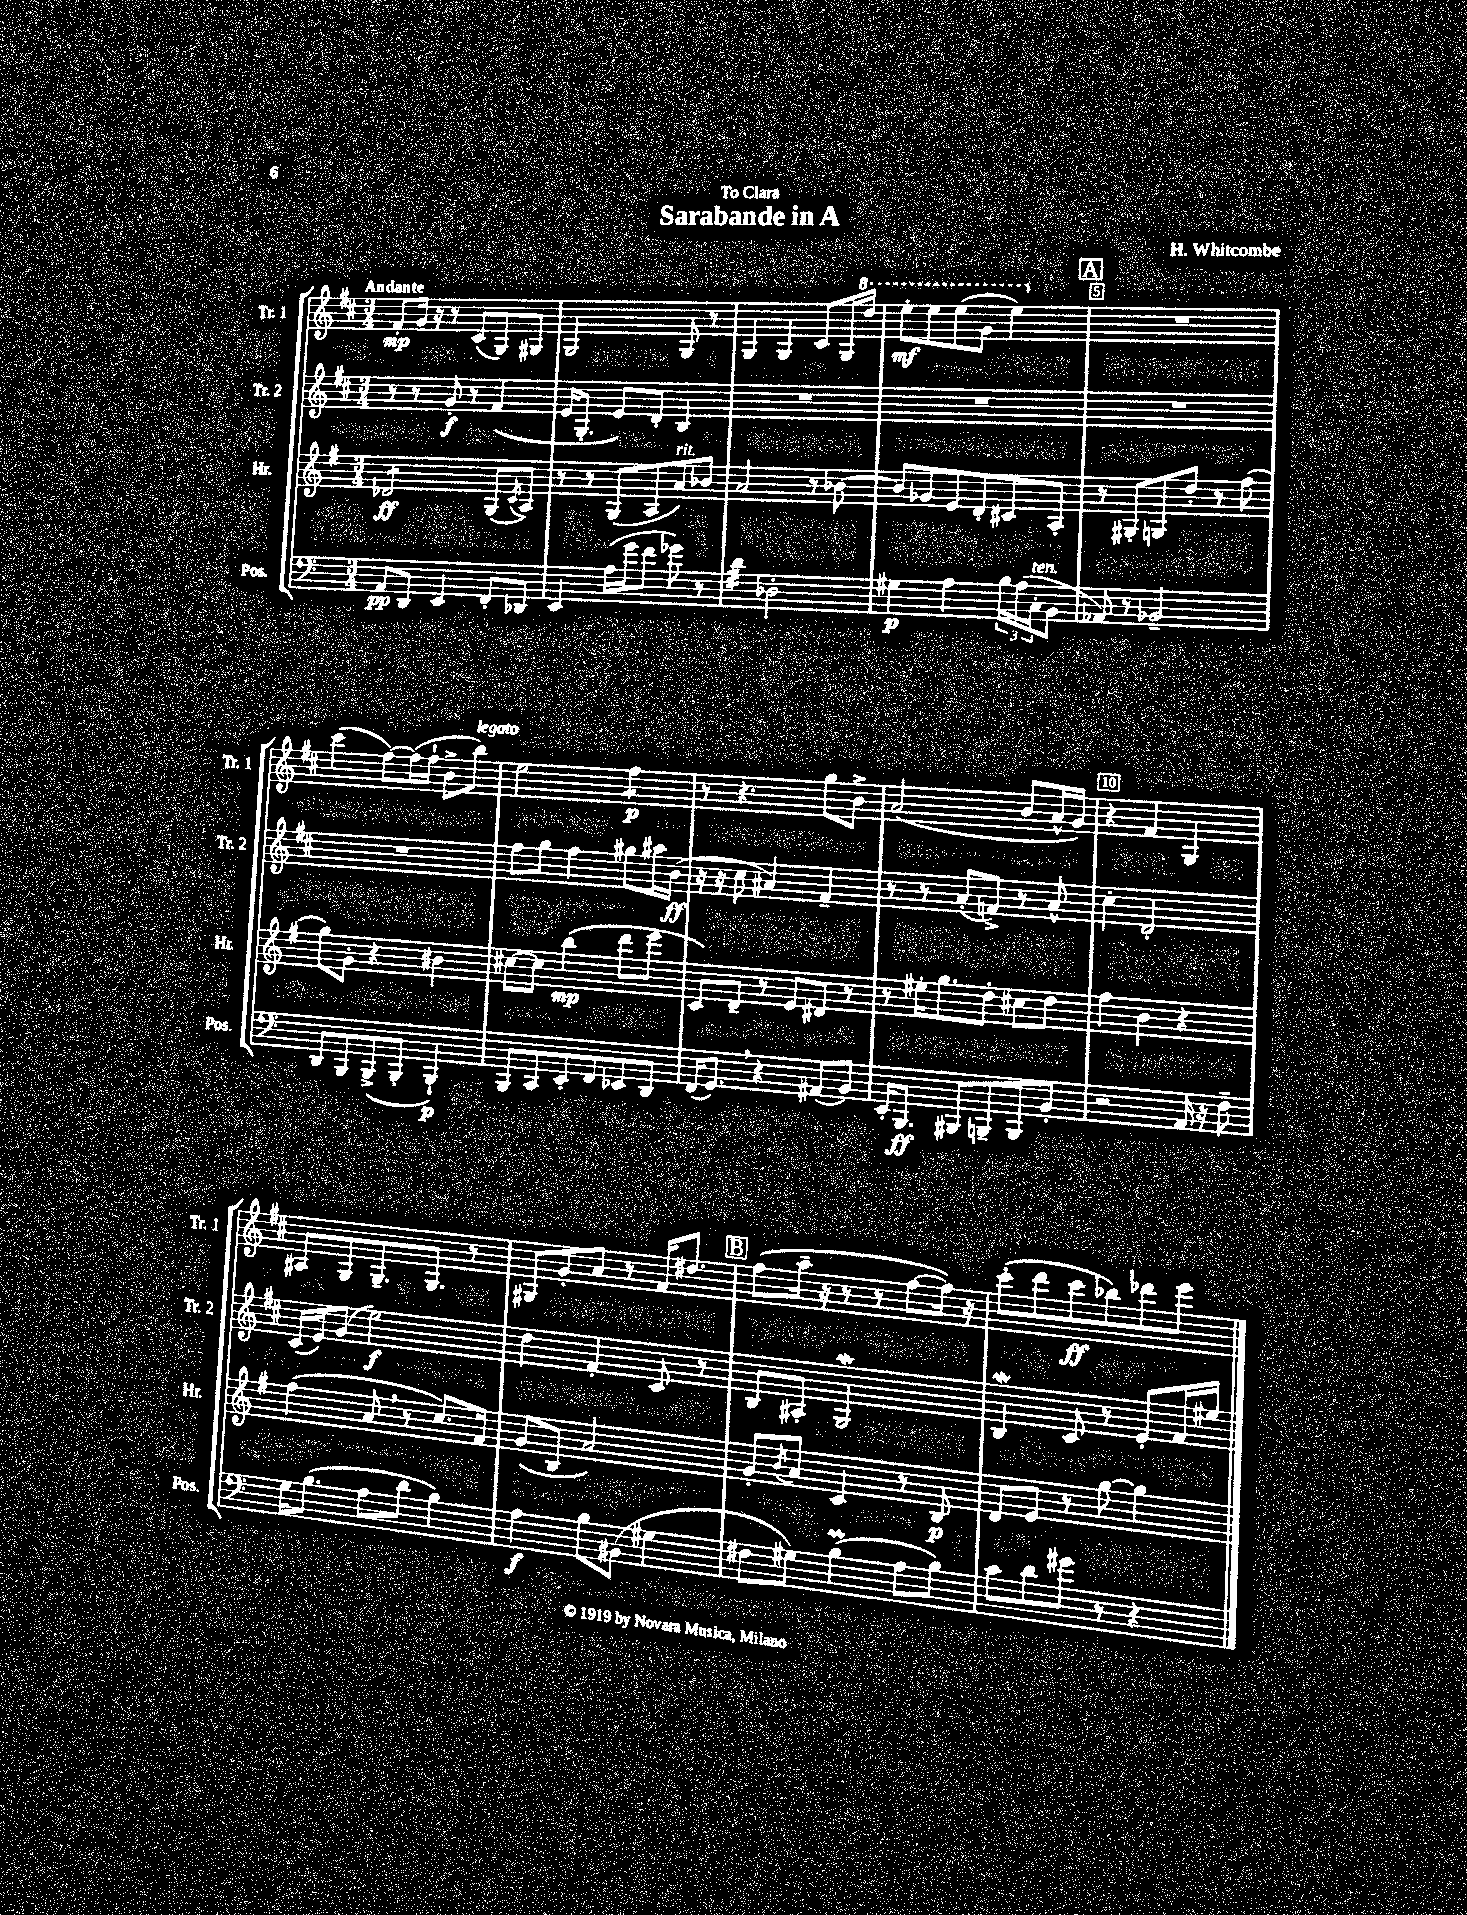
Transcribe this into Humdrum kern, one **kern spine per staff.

**kern	**kern	**kern	**kern
*staff4	*staff3	*staff2	*staff1
*clefF4	*clefG2	*clefG2	*clefG2
*k[]	*k[f#]	*k[f#c#]	*k[f#c#]
*M3/4	*M3/4	*M3/4	*M3/4
8AA/L	2d-/	8r	8f#'/L
8DD/J	.	8r	16g/Jk
.	.	.	16r
4EE/	.	8g'/	8r
.	.	8r	(8c#/L
8FF'/L	(8G/L	(4f#/	8G/)
.	8qc/	.	.
8DD-/J	8A/J)	.	8G#/J
=	=	=	=
4EE/	8r	16e/LK	2G/
.	.	8.G'/J	.
.	8r	.	.
(16A\LL	(8G/L	8e/L)	.
16g\J	.	.	.
8f\J	8A/	8d'/J	.
8g-\)	8a/)	4B/	8G/
8r	8b-/J	.	8r
=	=	=	=
4d\	2a/	2.r	4G/
2D-'\	.	.	4G/
.	8r	.	8c#/L
.	[8b-\	.	16G/L
.	.	.	16ddd/JJ
=	=	=	=
4G#\	8b-/]L	2.r	8eee'\L
.	8g-/	.	8eee\
4A\	8e/	.	(8eee\
.	8d'/	.	8gg\J
24B\LL	8c#/	.	4eee\)
(24A\	.	.	.
24C'\J	.	.	.
8BB\J	8A'/J	.	.
=	=	=	=
8AA-/)	8r	2.r	2.r
8r	8G#'/L	.	.
2BB-~/	8G/	.	.
.	8dd'/J	.	.
.	8r	.	.
.	(8ff#\	.	.
=	=	=	=
8DD/L	8gg\L)	2.r	(4ccc#\
8BBB/	8g'\J	.	.
(8BBB^/	4r	.	[8ff#\L)
8BBB'/J	.	.	(16ff#\]L
.	.	.	16ff#`\JJ
4BBB`/)	4b#\	.	8b^\L
.	.	.	8bb\J)
=	=	=	=
8BBB/L	[8cc#\L	8ff#\L	2ee\
8CC/	8cc#\]J	8gg\J	.
8EE'/	(4bb\	4ff#\	.
8FF/	.	.	.
8EE-/	8ddd\L	8gg#\L	4ff#\
8DD/J	8eee\J	16aa#\L	.
.	.	(16b\JJ	.
=	=	=	=
(16FF/LK	8c/L)	16r	8r
8.GG/J)	.	16r	.
.	8d~/J	8cc#\	4.r
4r	8r	4a#/)	.
.	8e/L	.	.
(8AA#/L	8d#/J	4f#~/	8gg\L
8BB/J)	8r	.	8b^\J
=	=	=	=
16EE'/LK	8r	8r	(2a/
8.BBB/J	.	.	.
.	16ee#'\LK	8r	.
.	8.gg\	.	.
8BBB#/L	.	(8a'/L	.
8BBB~/	8dd'\J	8f^/J)	.
8BBB/	8cc#\L	8r	8b/L
8BB'/J	8dd\J	8a^^/	16a^^/L
.	.	.	16g/JJ)
=	=	=	=
2r	4ff#\	4cc#'\	4r
.	4b\	2d'/	4f#/
16AA/	4r	.	4G/
16r	.	.	.
8F~\	.	.	.
=	=	=	=
16G\LK	(4ff#\	(16c#/LL	8A#/L
(8.B\J	.	16e/J)	.
.	.	(8g/J	8G/
8A\L	8a/	2ee\)	8.G~/
8d\J	8r	.	.
.	.	.	8.G/J
4B\)	8.cc/L)	.	.
.	.	.	8r
.	16f#/Jk	.	.
=	=	=	=
4A\	(8g/L	4dd\	8G#/L
.	8B/J	.	8g'/
8B\L	2a/)	4f#'/	8a/J
(8BB#\J	.	.	8r
4G#\	.	8c#/	16f#/LK
.	.	.	8.dd#/J
.	.	8r	.
=	=	=	=
8F#\L	8g'/L	8B/L	(8ff#\L
.	8qb/	.	.
8G#\J)	8a/J	8A#'/J	16aa~\Jk
.	.	.	16r
(4B\	4c/	2G/	8r
.	.	.	8r
8A\L	8r	.	[8ff#\L
8B\J)	8B/	.	16ff#\]Jk)
.	.	.	16r
=	=	=	=
8c\L	8d/L	4B/	(8ccc#'\L
8d\	8e/J	.	8ddd\
8g#\J	8r	8c#/	8ccc#\
8r	[8gg\	8r	8bb-\)
4r	4gg\]	8e'/L	8ddd-\
.	.	16f#/L	8eee\J
.	.	16ee#/JJ	.
==	==	==	==
*-	*-	*-	*-
